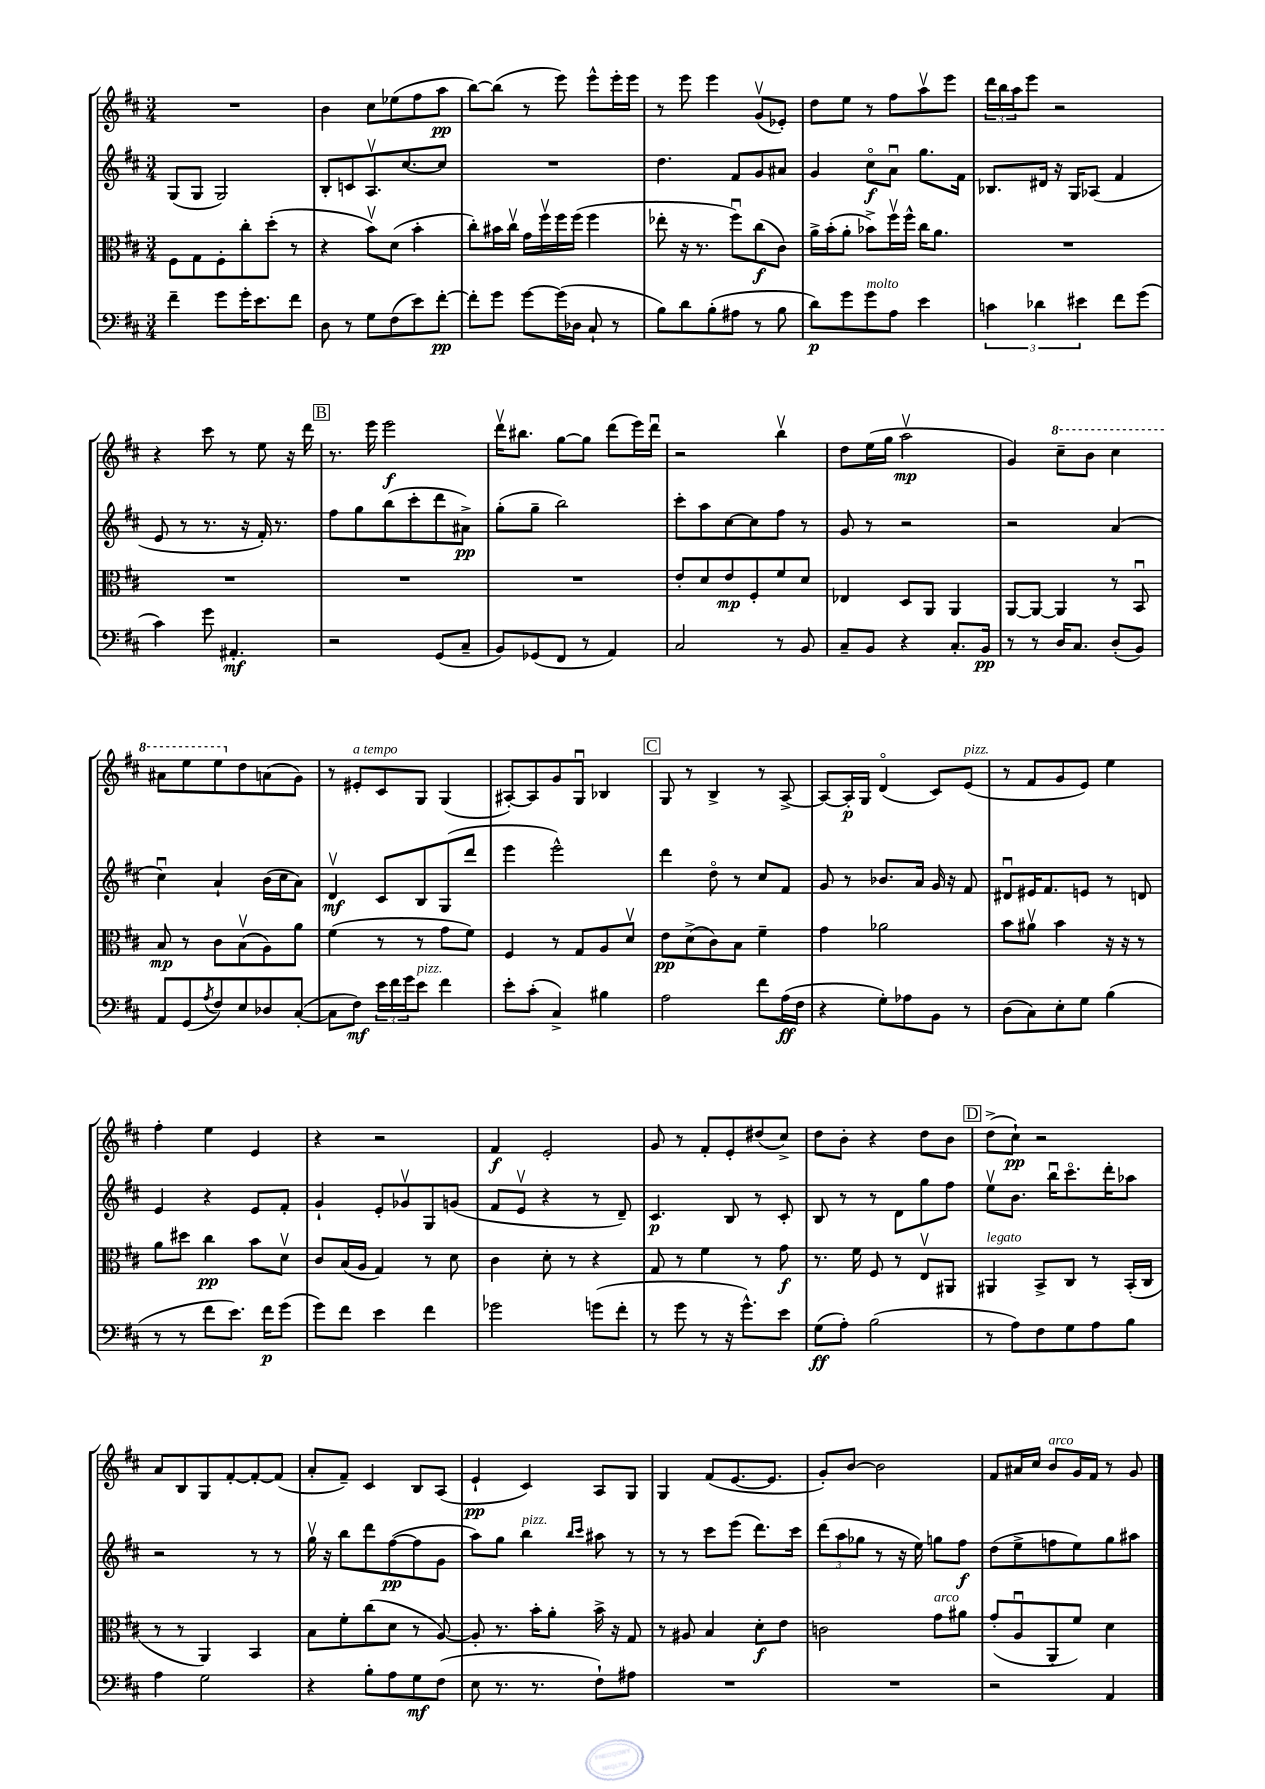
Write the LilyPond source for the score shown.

<<
\new StaffGroup <<
\new Staff = "s0" {
    \clef treble \key d \major \numericTimeSignature \time 3/4
    R2. |
    b'4 cis''8 ees''8( fis''8 a''8\pp |
    b''8~) b''8( r8 e'''8) e'''8-^ e'''16-. e'''16 |
    r8 e'''8 e'''4 g'8\upbow( ees'8-.) |
    d''8 e''8 r8 fis''8 a''8\upbow e'''8 |
    \tuplet 3/2 { d'''16 b''16 a''16 } e'''8 r2 |
    r4 cis'''8 r8 e''8 r16 d'''16 |
    \mark \markup { \box "B" } r8. e'''16 e'''2\f |
    d'''16\upbow bis''8. g''8~ g''8 d'''8( e'''16) d'''16\downbow |
    r2 b''4\upbow |
    d''8 e''16( g''16 a''2\upbow\mp |
    g'4) \ottava #1 cis'''8-- b''8 cis'''4 |
    ais''8 e'''8 e'''8 \ottava #0 d''8 a'!8( g'8) |
    r8 eis'8-.^\markup { \italic "a tempo" } cis'8 g8 g4( |
    ais8~-.) ais8 g'8 g8\downbow bes4 |
    \mark \markup { \box "C" } g8 r8 b4-> r8 a8~-> |
    a8~ a16-.\p g16 d'4\flageolet( cis'8) e'8^\markup { \italic "pizz." }( |
    r8 fis'8 g'8 e'8) e''4 |
    fis''4-. e''4 e'4 |
    r4 r2 |
    fis'4\f e'2-. |
    g'8 r8 fis'8-. e'8-. dis''8( cis''8->) |
    d''8 b'8-. r4 d''8 b'8 |
    \mark \markup { \box "D" } d''8->( cis''8-!\pp) r2 |
    a'8 b8 g8 fis'8~-. fis'8~-. fis'8( |
    a'8-. fis'8--) cis'4 b8 a8( |
    e'4-!\pp cis'4) a8 g8 |
    g4 fis'8( e'8.~ e'8. |
    g'8-.) b'8~ b'2 |
    fis'8 ais'16 cis''16 b'8^\markup { \italic "arco" } g'16 fis'16 r8 g'8 \bar "|." |
}
\new Staff = "s1" {
    \clef treble \key d \major \numericTimeSignature \time 3/4
    g8( g8 g2) |
    b8-. c'8 a8.\upbow cis''8.~ cis''8 |
    R2. |
    d''4. fis'8 g'8 ais'8 |
    g'4 cis''8\flageolet\f a'8\downbow g''8. fis'16 |
    bes8. dis'16 r16 g16 aes8( fis'4 |
    e'8 r8 r8. r16 fis'16-.) r8. |
    \mark \markup { \box "B" } fis''8 g''8 b''8( cis'''8-. d'''8 ais'8->\pp) |
    g''8-.( g''8-- b''2) |
    cis'''8-. a''8 cis''8~ cis''8 fis''8 r8 |
    g'8 r8 r2 |
    r2 a'4( |
    cis''4\downbow) a'4-! b'16( cis''16 a'8) |
    d'4\upbow\mf cis'8 b8 g8( d'''8 |
    e'''4 e'''2-^) |
    \mark \markup { \box "C" } d'''4 d''8\flageolet r8 cis''8 fis'8 |
    g'8 r8 bes'8. a'16 g'16 r16 fis'8 |
    dis'8\downbow eis'16 fis'8. e'8 r8 d'8 |
    e'4 r4 e'8 fis'8-. |
    g'4-! e'8-. ges'8\upbow g8 g'8( |
    fis'8 e'8\upbow r4 r8 d'8--) |
    cis'4.\p b8 r8 cis'8-. |
    b8 r8 r8 d'8 g''8 fis''8 |
    \mark \markup { \box "D" } e''8\upbow b'8. b''16\downbow cis'''8.\flageolet d'''16-. aes''8 |
    r2 r8 r8 |
    g''16\upbow r16 b''8 d'''8 fis''8~\pp( fis''8 g'8 |
    a''8) g''8 b''4^\markup { \italic "pizz." } \grace { b''16 cis'''16 } ais''8 r8 |
    r8 r8 cis'''8 e'''8( d'''8.) cis'''16 |
    \tuplet 3/2 { d'''8( a''8 ges''8 } r8 r16 e''16) g''8 fis''8\f |
    d''8( e''8-> f''8 e''8) g''8 ais''8 \bar "|." |
}
\new Staff = "s2" {
    \clef alto \key d \major \numericTimeSignature \time 3/4
    fis8 g8 fis8-. cis''8-. d''8-.( r8 |
    r4 b'8\upbow) d'8( b'4-. |
    cis''8-.) bis'16 cis''16\upbow g'16 fis''16\upbow fis''16 fis''16( fis''4 |
    ees''8-. r16 r8. fis''8\downbow) cis''8\f( cis'8) |
    a'16-> b'16-.( a'8-. bes'8->) fis''16\upbow fis''16-^ cis''16 a'8. |
    R2. |
    R2. |
    \mark \markup { \box "B" } R2. |
    R2. |
    e'8-. d'8 e'8\mp fis8-. fis'8 d'8 |
    ees4 d8 a,8 a,4 |
    a,8~ a,8~ a,4 r8 b,8\downbow |
    b8\mp r8 cis'8 b8\upbow( a8) a'8 |
    fis'4( r8 r8 g'8 fis'8) |
    fis4 r8 g8 a8 d'8\upbow |
    \mark \markup { \box "C" } e'8\pp d'8->( cis'8) b8 fis'4-- |
    g'4 aes'2 |
    b'8 ais'8\upbow b'4 r16 r16 r8 |
    a'8 dis''8 cis''4\pp b'8 d'8\upbow |
    cis'8 b16( a16 g4) r8 d'8 |
    cis'4 d'8-. r8 r4 |
    g8 r8 fis'4 r8 g'8\f |
    r8. fis'16 fis8 r8 e8\upbow ais,8 |
    \mark \markup { \box "D" } ais,4^\markup { \italic "legato" } b,8-> cis8 r8 b,16-.( cis16 |
    r8 r8 a,4) b,4 |
    b8 fis'8-. cis''8( d'8 r8 a8~) |
    a8-. r8. b'16-. a'8-. b'16-> r16 g8 |
    r8 ais8 b4 d'8-.\f e'8 |
    c'2 g'8^\markup { \italic "arco" } ais'8 |
    g'8-.( a8\downbow a,8-. fis'8) d'4 \bar "|." |
}
\new Staff = "s3" {
    \clef bass \key d \major \numericTimeSignature \time 3/4
    fis'4-- g'8 g'16-. e'8. fis'8 |
    d8 r8 g8 fis8( e'8) fis'8~-.\pp |
    fis'8-. g'8 g'8~ g'16( des16 cis8-! r8 |
    b8) d'8 b8-.( ais8 r8 b8 |
    d'8\p) g'8 g'8^\markup { \italic "molto" } a8 e'4 |
    \tuplet 3/2 { c'4 des'4 eis'4 } fis'8 g'8( |
    cis'4) g'8 ais,4.-.\mf |
    \mark \markup { \box "B" } r2 g,8( cis8-- |
    b,8) ges,8( fis,8 r8 a,4) |
    cis2 r8 b,8 |
    cis8-- b,8 r4 cis8.-. b,16\pp |
    r8 r8 d16 cis8. d8-.( b,8) |
    a,8 g,8( \acciaccatura { a8 } fis8) e8 des8 cis8~-.( |
    cis8 fis8\mf) \tuplet 3/2 { e'16 fis'16 g'16 } e'8^\markup { \italic "pizz." } fis'4 |
    e'8-. cis'8-.( cis4->) bis4 |
    \mark \markup { \box "C" } a2 fis'8 a16\ff( fis16 |
    r4 g8-.) aes8 b,8 r8 |
    d8( cis8) e8-. g8 b4( |
    r8 r8 fis'8 e'8.) fis'16\p g'8( |
    g'8) fis'8 e'4 fis'4 |
    ges'2 g'8( fis'8-. |
    r8 g'8 r8 r16 g'8.-^) e'8 |
    g8\ff( a8-.) b2( |
    \mark \markup { \box "D" } r8 a8) fis8 g8 a8 b8 |
    a4 g2 |
    r4 b8-. a8 g8\mf fis8( |
    e8 r8. r8. fis8-!) ais8 |
    R2. |
    R2. |
    r2 a,4 \bar "|." |
}
>>
>>
\layout { \context { \Score \remove "Bar_number_engraver" } }
